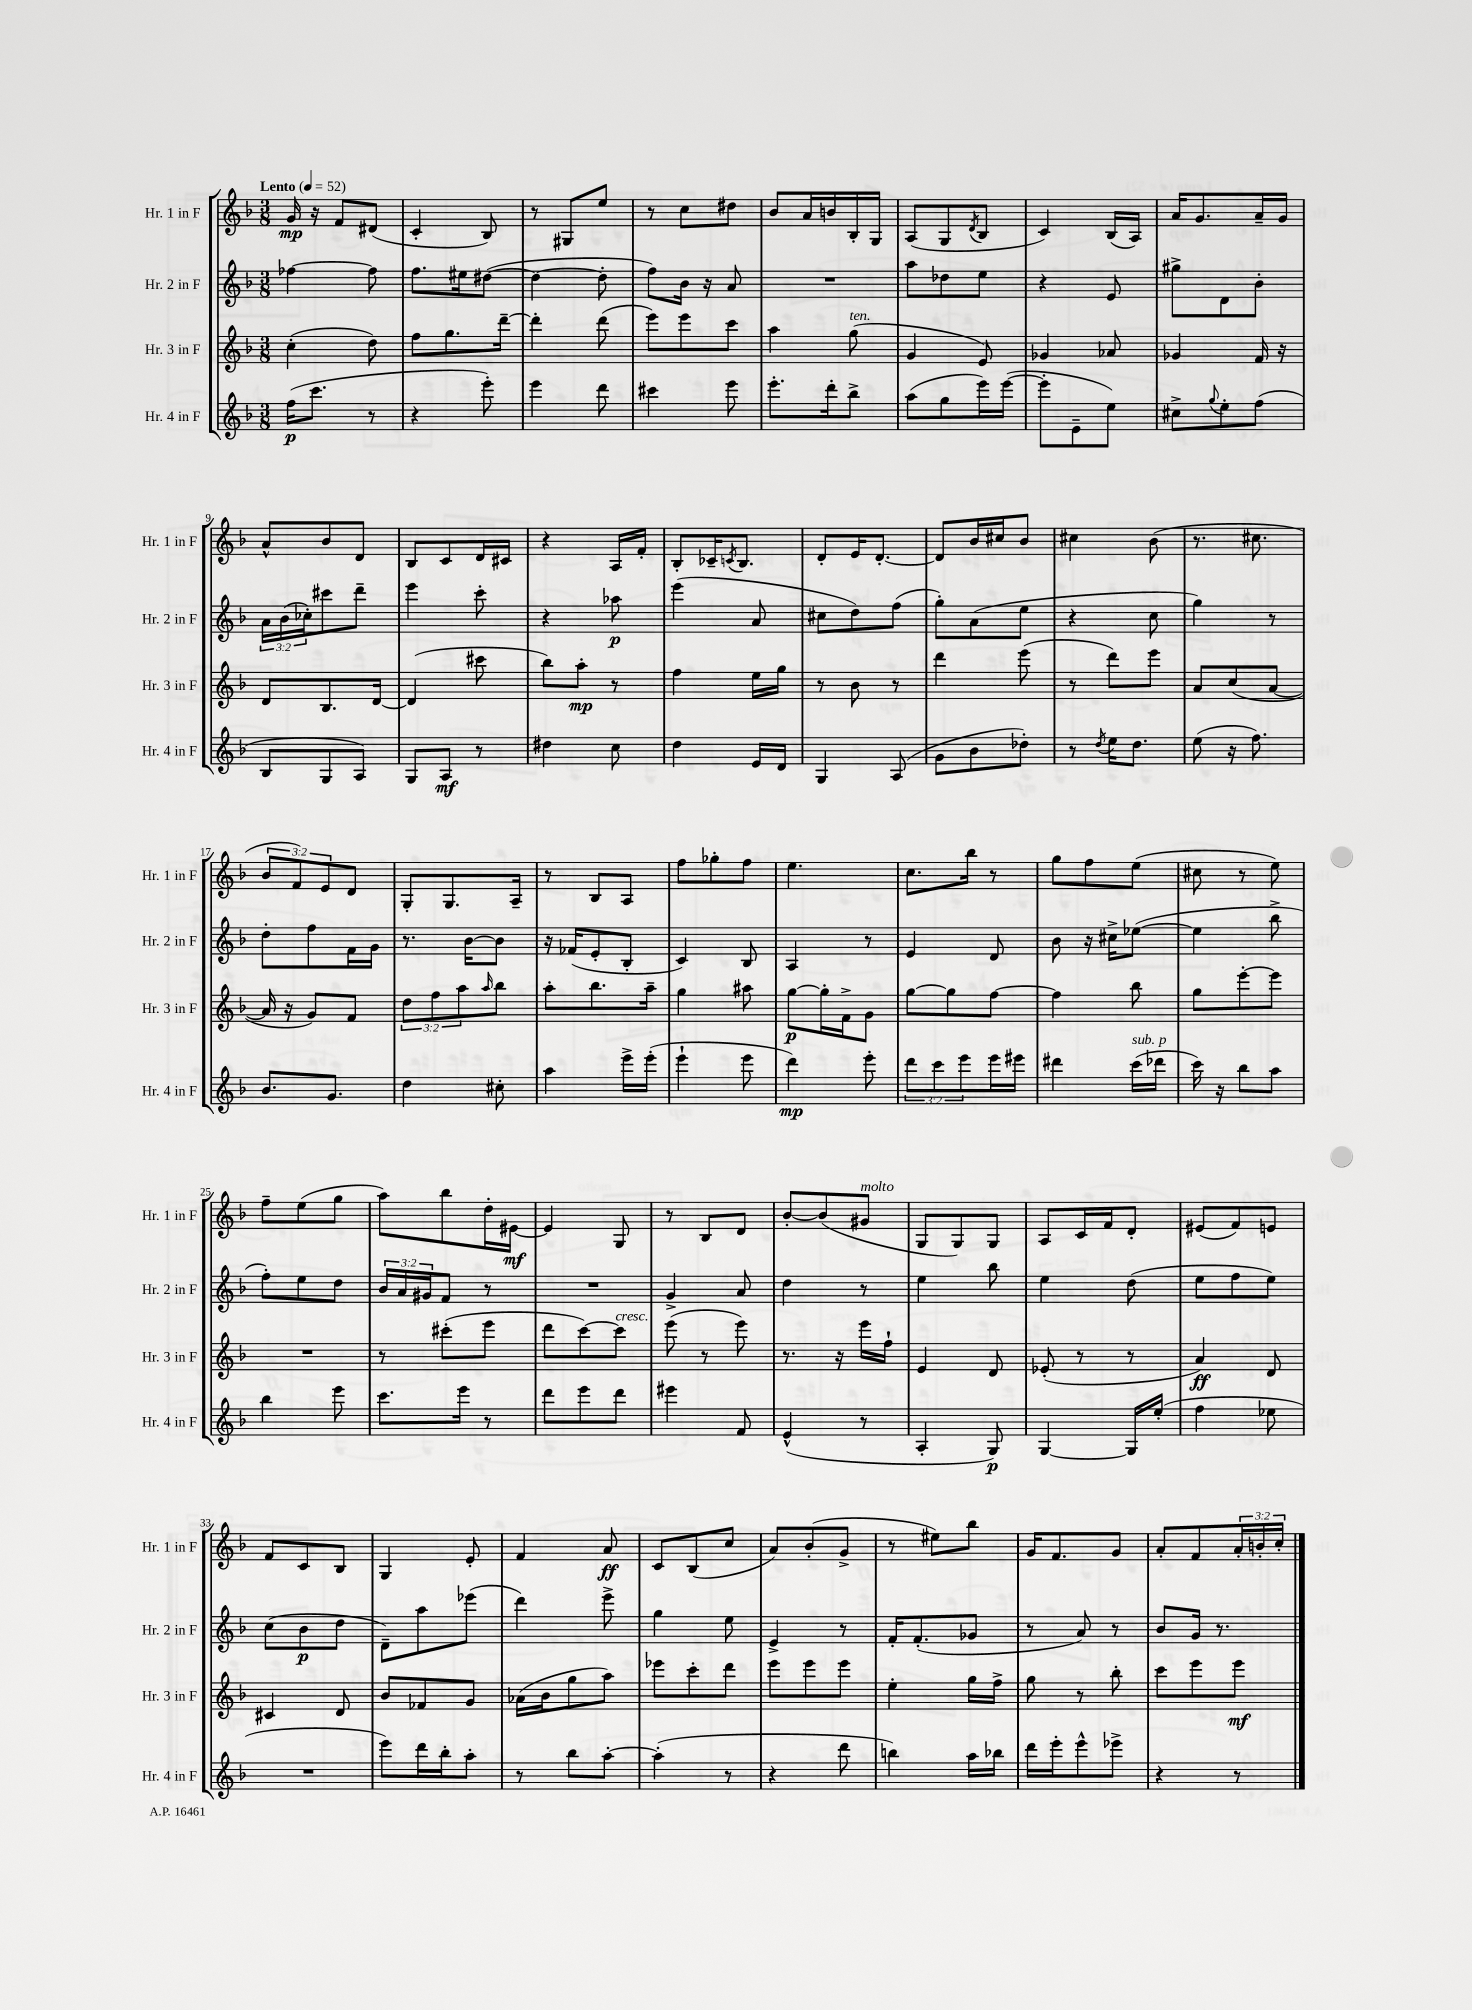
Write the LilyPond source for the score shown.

<<
\new StaffGroup <<
\new Staff = "s0" \with { instrumentName = "Hr. 1 in F" shortInstrumentName = "Hr. 1 in F" } {
    \clef treble \key f \major \numericTimeSignature \time 3/8 \override Staff.TupletNumber.text = #tuplet-number::calc-fraction-text \tempo "Lento" 4 = 52
    g'16\mp r16 f'8 dis'8( |
    c'4-. bes8) |
    r8 gis8 e''8 |
    r8 c''8 dis''8 |
    bes'8 a'16 b'16 bes16-. g16 |
    a8( g8 \acciaccatura { d'8 } bes8 |
    c'4) bes16( a16) |
    a'16 g'8. a'16-- g'16 |
    a'8-^ bes'8 d'8 |
    bes8 c'8 d'16 cis'16 |
    r4 a16 f'16-. |
    bes8-. ces'16-- \acciaccatura { c'8 } bes8. |
    d'8-. e'16 d'8.~-. |
    d'8 bes'16 cis''16 bes'8 |
    cis''4 bes'8( |
    r8. cis''8. |
    \tuplet 3/2 { bes'8 f'8) e'8 } d'8 |
    g8-. g8. a16-- |
    r8 bes8 a8 |
    f''8 ges''8-. f''8 |
    e''4. |
    c''8. bes''16 r8 |
    g''8 f''8 e''8( |
    cis''8 r8 e''8) |
    f''8-- e''8( g''8 |
    a''8) bes''8 d''16-. eis'16~\mf |
    eis'4 g8 |
    r8 bes8 d'8 |
    bes'8~-. bes'8( gis'8^\markup { \italic "molto" } |
    g8 g8) g8 |
    a8 c'16 f'16 d'8-. |
    eis'8( f'8) e'8 |
    f'8 c'8 bes8 |
    g4 e'8-. |
    f'4 a'8\ff |
    c'8 bes8( c''8 |
    a'8) bes'8-.( g'8-> |
    r8 eis''8) bes''8 |
    g'16 f'8. g'8 |
    a'8-. f'8 \tuplet 3/2 { a'16-. b'16-. c''16-. } \bar "|." |
}
\new Staff = "s1" \with { instrumentName = "Hr. 2 in F" shortInstrumentName = "Hr. 2 in F" } {
    \clef treble \key f \major \numericTimeSignature \time 3/8 \override Staff.TupletNumber.text = #tuplet-number::calc-fraction-text
    fes''4~ fes''8 |
    f''8. eis''16 dis''8~( |
    dis''4~ dis''8-. |
    f''8) bes'16 r16 a'8 |
    R4. |
    a''8 des''8 e''8 |
    r4 e'8 |
    gis''8-> d'8 bes'8-. |
    \tuplet 3/2 { a'16 bes'16( ces''16-.) } cis'''8 d'''8-- |
    e'''4 c'''8-. |
    r4 aes''8\p |
    e'''4( a'8 |
    cis''8 d''8) f''8( |
    g''8-.) a'8( e''8 |
    r4 c''8 |
    g''4) r8 |
    d''8-. f''8 f'16 g'16 |
    r8. bes'16~ bes'8 |
    r16 fes'16( e'8-. bes8-. |
    c'4) bes8 |
    a4 r8 |
    e'4 d'8 |
    bes'8 r16 cis''16-> ees''8~( |
    ees''4 bes''8-> |
    f''8-.) e''8 d''8 |
    \tuplet 3/2 { bes'16 a'16 gis'16 } f'8 r8 |
    R4. |
    g'4-> a'8 |
    d''4 r8 |
    e''4 bes''8 |
    e''4 d''8( |
    e''8 f''8 e''8) |
    c''8( bes'8\p d''8 |
    d'8--) a''8 ees'''8( |
    d'''4) e'''8-> |
    g''4 e''8 |
    e'4-> r8 |
    f'16-. f'8.-.( ges'8 |
    r8 a'8) r8 |
    bes'8 g'16 r8. \bar "|." |
}
\new Staff = "s2" \with { instrumentName = "Hr. 3 in F" shortInstrumentName = "Hr. 3 in F" } {
    \clef treble \key f \major \numericTimeSignature \time 3/8 \override Staff.TupletNumber.text = #tuplet-number::calc-fraction-text
    c''4-.( d''8) |
    f''8 g''8. d'''16~-- |
    d'''4-. d'''8( |
    e'''8) e'''8 c'''8 |
    a''4 g''8^\markup { \italic "ten." }( |
    g'4 e'8) |
    ges'4 aes'8 |
    ges'4 f'16 r16 |
    d'8 bes8. d'16~ |
    d'4( cis'''8 |
    bes''8) a''8-.\mp r8 |
    f''4 e''16 g''16 |
    r8 bes'8 r8 |
    d'''4 e'''8( |
    r8 d'''8) e'''8 |
    a'8 c''8( a'8~ |
    a'16 r16 g'8) f'8 |
    \tuplet 3/2 { d''8 f''8 a''8 } \grace { a''16 } bes''8 |
    a''8-. bes''8. a''16-- |
    g''4 ais''8 |
    g''8~\p g''16-. f'16-> g'8 |
    g''8~ g''8 f''8~ |
    f''4 bes''8 |
    g''8 e'''8~-. e'''8 |
    R4. |
    r8 cis'''8-.( e'''8 |
    d'''8 c'''8~) c'''8^\markup { \italic "cresc." } |
    e'''8( r8 e'''8) |
    r8. r16 e'''16 f''16-! |
    e'4 d'8 |
    ees'8-.( r8 r8 |
    a'4\ff) d'8 |
    cis'4 d'8 |
    bes'8 fes'8 g'8 |
    aes'16( bes'16 g''8 a''8) |
    ees'''8 c'''8-. d'''8 |
    e'''8 e'''8 e'''8 |
    e''4-. g''16 f''16-> |
    g''8 r8 bes''8-. |
    c'''8 e'''8 e'''8\mf \bar "|." |
}
\new Staff = "s3" \with { instrumentName = "Hr. 4 in F" shortInstrumentName = "Hr. 4 in F" } {
    \clef treble \key f \major \numericTimeSignature \time 3/8 \override Staff.TupletNumber.text = #tuplet-number::calc-fraction-text
    f''16\p( c'''8. r8 |
    r4 e'''8-.) |
    e'''4 d'''8 |
    cis'''4 e'''8 |
    e'''8.-. d'''16-. bes''8-> |
    a''8( g''8 e'''16) e'''16~( |
    e'''8-. e'8-- e''8) |
    cis''8-> \appoggiatura { g''8 } e''8-. f''8( |
    bes8 g8 a8) |
    g8 a8\mf r8 |
    dis''4 c''8 |
    d''4 e'16 d'16 |
    g4 a8( |
    g'8 bes'8 des''8-.) |
    r8 \acciaccatura { d''8 } e''16 d''8. |
    e''8( r16 f''8.) |
    bes'8. g'8. |
    d''4 cis''8-. |
    a''4 e'''16-> e'''16-.( |
    e'''4-! e'''8 |
    d'''4\mp) e'''8-. |
    \tuplet 3/2 { d'''8 c'''8 e'''8 } e'''16 eis'''16 |
    dis'''4 c'''16^\markup { \italic "sub. p" }( des'''16 |
    c'''16) r16 bes''8 a''8 |
    bes''4 e'''8 |
    c'''8. e'''16 r8 |
    d'''8 e'''8 d'''8 |
    eis'''4 f'8 |
    e'4-^( r8 |
    a4-. g8\p) |
    g4~ g16 e''16-.( |
    f''4 ees''8 |
    R4. |
    e'''8) d'''16 bes''16-. a''8-. |
    r8 bes''8 a''8~-. |
    a''4-.( r8 |
    r4 d'''8 |
    b''4) a''16 bes''16 |
    d'''16 e'''16-. e'''8-^ ees'''8-> |
    r4 r8 \bar "|." |
}
>>
>>
